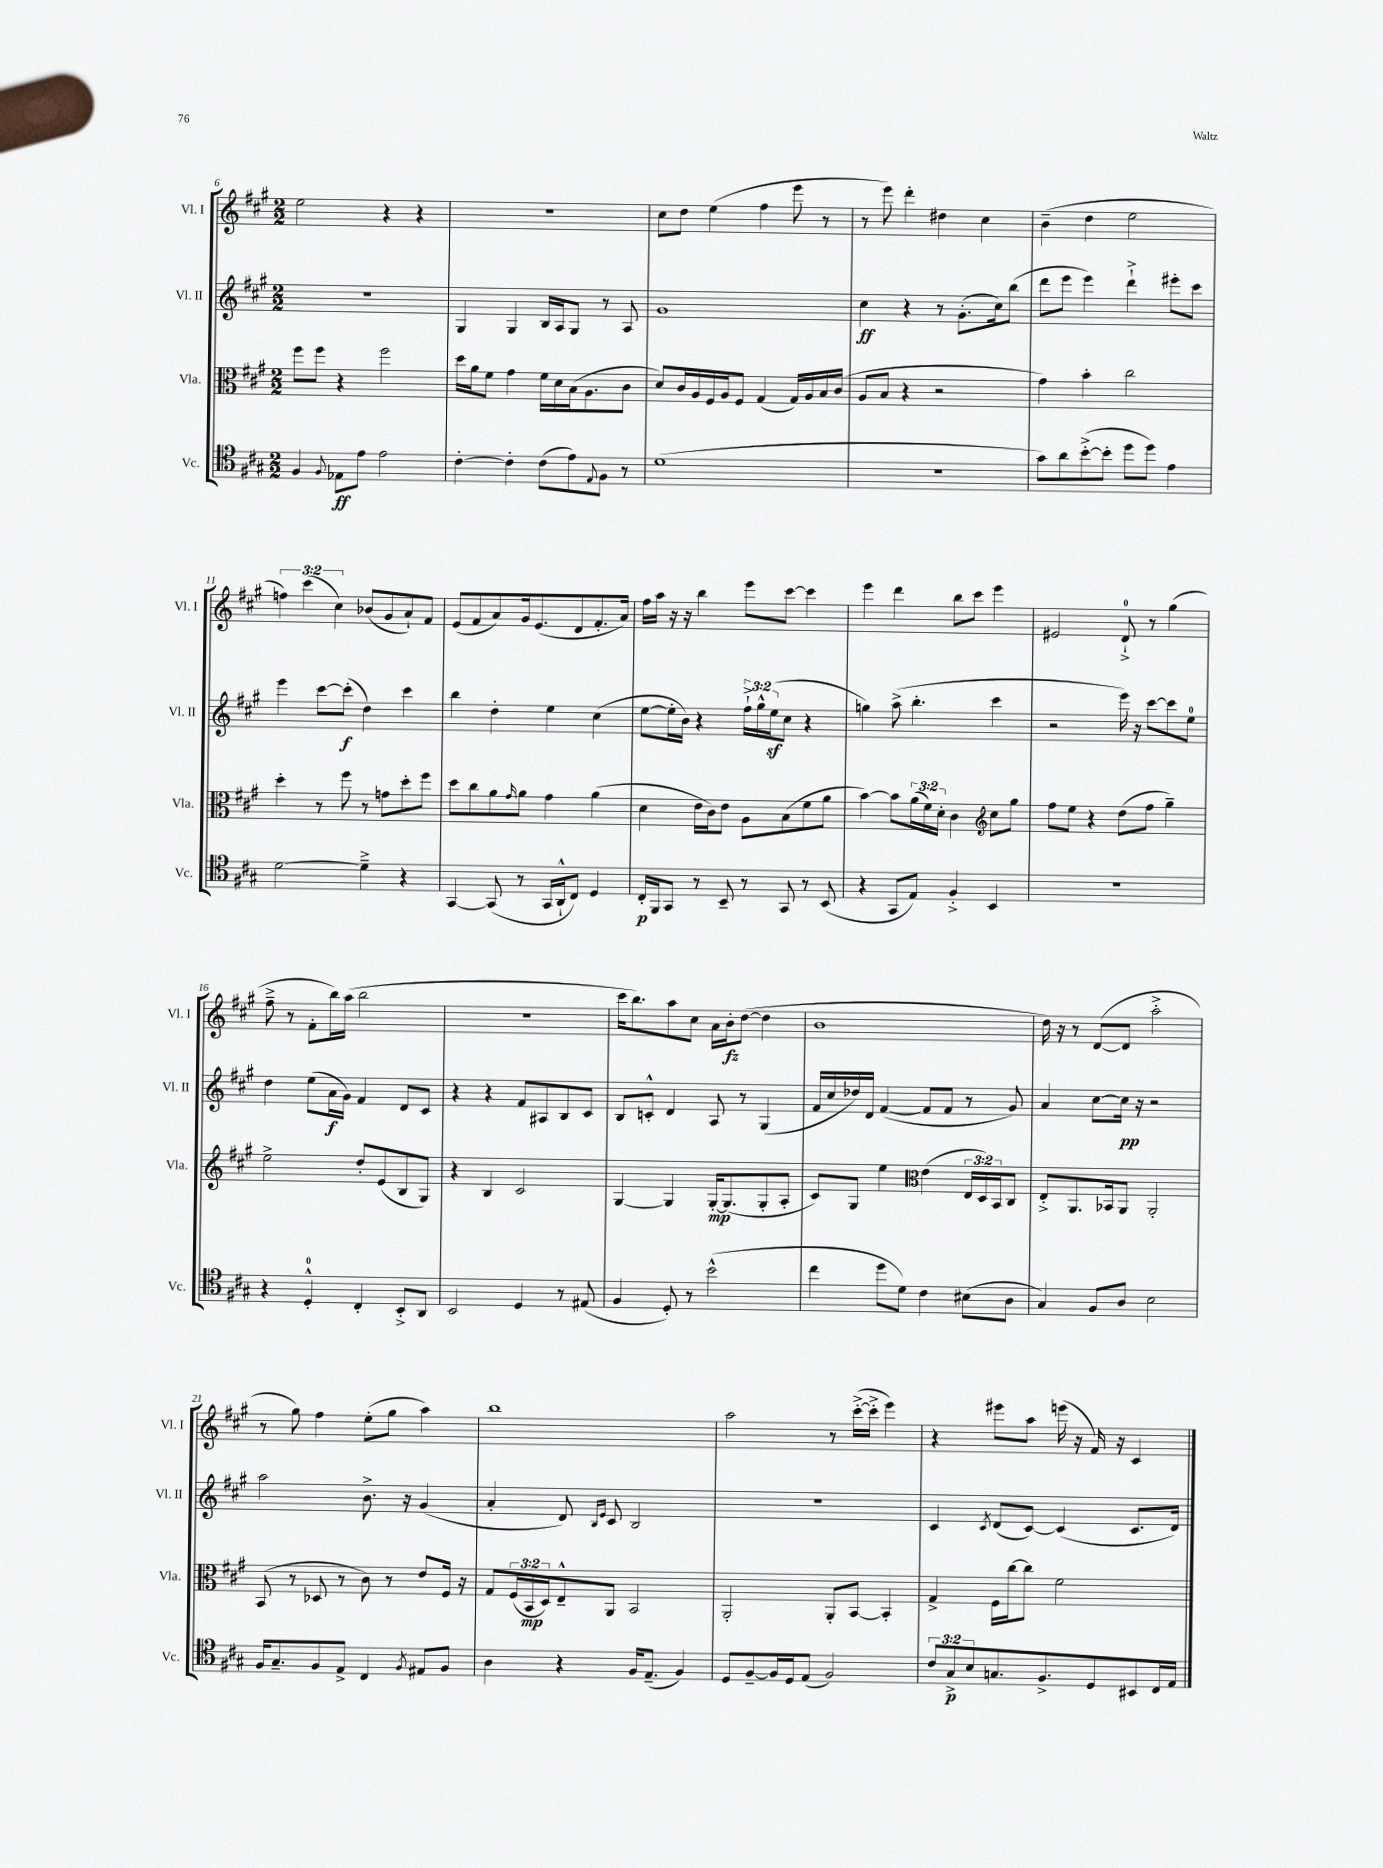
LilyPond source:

<<
\new StaffGroup <<
\new Staff = "s0" \with { instrumentName = "Vl. I" shortInstrumentName = "Vl. I" } {
    \clef treble \key a \major \numericTimeSignature \time 2/2 \override Staff.TupletNumber.text = #tuplet-number::calc-fraction-text
    e''2 r4 r4 |
    r1 |
    cis''8 d''8 e''4( fis''4 e'''8 r8 |
    r8 e'''8) d'''4-. dis''4 cis''4 |
    b'4--( d''4 e''2 |
    \tuplet 3/2 { f''4) cis'''4( cis''4) } bes'8( gis'8 a'8-!) fis'8 |
    e'8( fis'8 a'8) gis'16 e'8.( d'8 fis'8.-. a'16) |
    fis''16 a''16 r16 r16 b''4 e'''8 cis'''8~ cis'''4 |
    e'''4 d'''4 b''8 cis'''8 e'''4 |
    eis'2 d'8-0-!-> r8 gis''4( |
    fis''8---> r8 fis'8-. b''16) a''16( b''2 |
    R1 |
    cis'''16 b''8.) a''8 cis''8 a'16 b'16-.\fz d''8~( d''4 |
    b'1 |
    d''16) r16 r8 d'8~( d'8 a''2-.-> |
    r8 gis''8) fis''4 e''8-.( gis''8 a''4) |
    b''1 |
    a''2 r8 cis'''16~-.->( cis'''16-.-> e'''4) |
    r4 eis'''8 a''8 e'''16( r16 fis'16) r16 cis'4 \bar "|." |
}
\new Staff = "s1" \with { instrumentName = "Vl. II" shortInstrumentName = "Vl. II" } {
    \clef treble \key a \major \numericTimeSignature \time 2/2 \override Staff.TupletNumber.text = #tuplet-number::calc-fraction-text
    R1 |
    gis4 gis4 b16 a16 gis8 r8 a8 |
    gis'1 |
    cis''4\ff r4 r8 gis'8.-.( cis''16) b''8( |
    d'''8 e'''8 e'''4) d'''4-!-> eis'''8-. cis'''8 |
    e'''4 cis'''8~ cis'''8-.\f( d''4) cis'''4 |
    b''4 d''4-. e''4 cis''4( |
    e''8~ e''16-. b'16) r4 \tuplet 3/2 { fis''16-!-> gis''16-^ e''16\sf( } cis''8 r4 |
    g''4) a''8->( b''4.-. cis'''4 |
    r2 e'''16) r16 cis'''8~ cis'''8 e''8-0 |
    d''4 e''8( a'16\f gis'16) fis'4 d'8 cis'8 |
    r4 r4 fis'8 ais8 b8 cis'8 |
    b8 c'8-.-^ d'4 a8 r8 gis4( |
    fis'16 cis''16 des''16) d'16 fis'4~( fis'8 fis'8 r8 gis'8) |
    a'4 cis''8~ cis''16\pp r16 r2 |
    a''2 b'8.-> r16 gis'4( |
    a'4-. d'8) \grace { b16 e'16 } cis'8 b2 |
    R1 |
    cis'4 \acciaccatura { cis'8 } d'8( cis'8~) cis'4( cis'8. d'16) \bar "|." |
}
\new Staff = "s2" \with { instrumentName = "Vla." shortInstrumentName = "Vla." } {
    \clef alto \key a \major \numericTimeSignature \time 2/2 \override Staff.TupletNumber.text = #tuplet-number::calc-fraction-text
    fis''8 fis''8 r4 fis''2 |
    d''16 a'16 fis'8 gis'4 fis'16 d'16 b16( a8. cis'8 |
    d'8) cis'16 a16 fis16 a16 fis8 gis4( gis16) a16 b16 cis'16( |
    a8 b8 r4 r2 |
    gis'4) b'4-. cis''2 |
    d''4-. r8 fis''8 r8 g'8 d''8-. fis''8 |
    d''8 cis''8 a'8 \grace { gis'16 } a'8 gis'4 a'4( |
    d'4 e'16 cis'16) e'8 a8 b8( fis'8 a'8 |
    b'4~) b'8 \tuplet 3/2 { a'16( fis'16) d'16-. } cis'4 \clef treble cis''8 gis''8 |
    fis''8 e''8 r4 d''8( fis''8 gis''4--) |
    e''2-> d''8-. e'8( b8 gis8) |
    r4 b4 cis'2 |
    gis4~ gis4 gis16~-.\mp gis8.( gis8-. a8-. |
    cis'8) gis8 e''4 \clef alto e'4( \tuplet 3/2 { e16 d16) b,16 } cis8 |
    e8-.-> a,8. bes,16 a,8 a,2-. |
    b,8( r8 des8 r8 cis'8) r8 e'8 fis16 r16 |
    gis8 \tuplet 3/2 { fis16( b,16\mp d16) } e8---^ a,8 b,2 |
    a,2-. a,8-. b,8~ b,4-. |
    gis4-> fis16 cis''16~ cis''8 fis'2 \bar "|." |
}
\new Staff = "s3" \with { instrumentName = "Vc." shortInstrumentName = "Vc." } {
    \clef tenor \key a \major \numericTimeSignature \time 2/2 \override Staff.TupletNumber.text = #tuplet-number::calc-fraction-text
    fis4 \appoggiatura { fis8 } ees8\ff e'8 e'2 |
    cis'4~-. cis'4-. cis'8( e'8) \appoggiatura { e8 } fis8 r8 |
    d'1( |
    R1 |
    gis'8) a'8 b'8~-.->( b'8-. d''8 d''8) e'4 |
    d'2~ d'4---> r4 |
    gis,4~ gis,8( r8 gis,16 a,16-!-^ cis8) d4 |
    cis16-.\p fis,16 gis,8 r8 b,8-- r8 gis,8 r8 b,8( |
    r4 gis,8 e8) fis4-.-> b,4 |
    r1 |
    r4 d4-0-.-^ cis4-. b,8-.-> a,8 |
    b,2 d4 r8 eis8( |
    fis4 d8-.) r8 b'2-^( |
    cis''4 d''8 d'8) cis'4 bis8( a8 |
    gis4) fis8 a8 b2 |
    fis16 gis8.-- fis8 e8-> cis4 \acciaccatura { fis8 } eis8 fis8 |
    a4 r4 fis16 e8.--( fis4) |
    d8 fis8~-- fis16 d16 e8( fis2) |
    \tuplet 3/2 { cis'8 gis8->\p b8 } g8. fis8.-> d8 bis,8 cis16 e16 \bar "|." |
}
>>
>>
\layout { \context { \Score currentBarNumber = #6 } }
